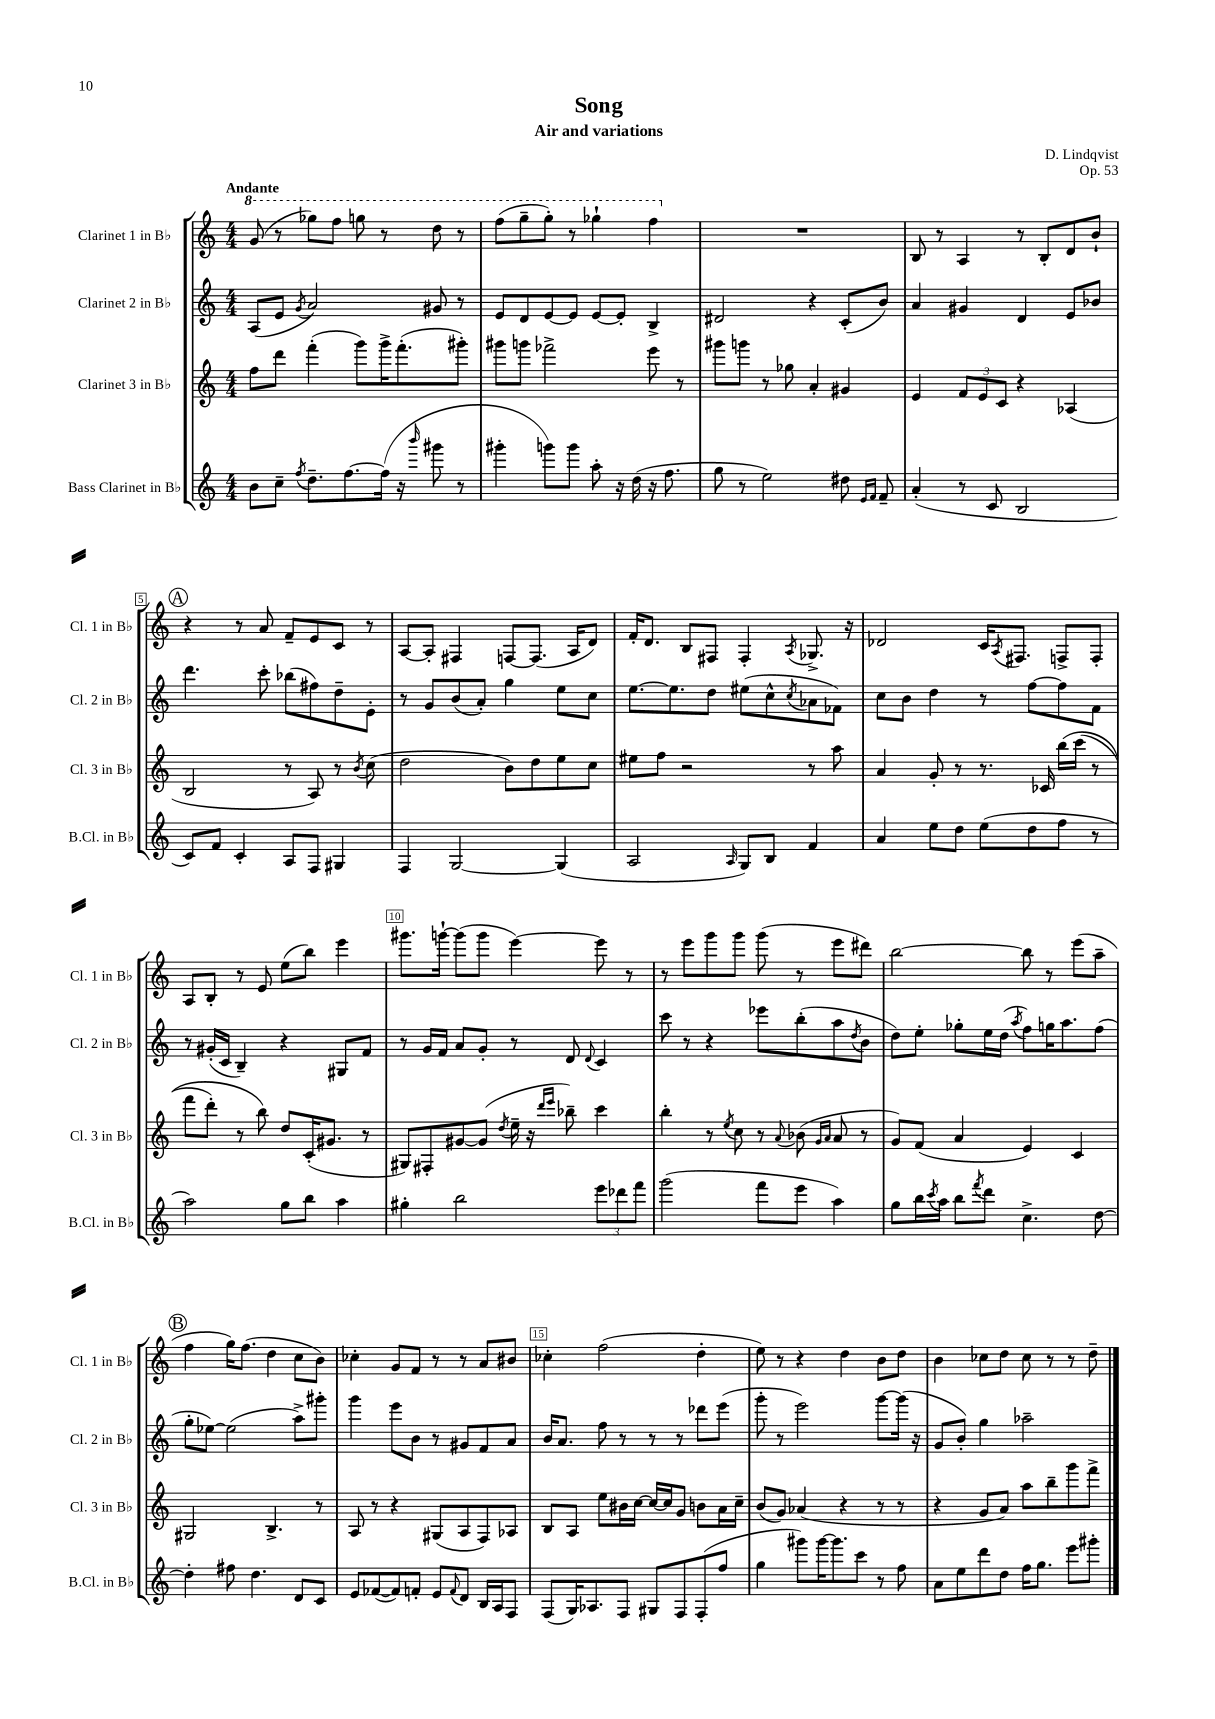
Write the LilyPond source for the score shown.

\header { title = "Song" composer = "D. Lindqvist" subtitle = "Air and variations" opus = "Op. 53" }
<<
\new StaffGroup <<
\new Staff = "s0" \with { instrumentName = "Clarinet 1 in Bb" shortInstrumentName = "Cl. 1 in Bb" } {
    \clef treble \key c \major \numericTimeSignature \time 4/4 \tempo "Andante"
    \ottava #1 g''8( r8 ges'''8) f'''8 g'''8 r8 d'''8 r8 |
    f'''8( g'''8-- g'''8-.) r8 ges'''4-! f'''4 \ottava #0 |
    R1 |
    b8 r8 a4 r8 b8-. d'8 b'8-! |
    \mark \markup { \circle "A" } r4 r8 a'8 f'8-- e'8 c'8 r8 |
    a8~ a8-. fis4 f8~ f8.( a16 d'8) |
    f'16-. d'8. b8 fis8 fis4-. \acciaccatura { a8 } ges8.-> r16 |
    des'2 c'16 \acciaccatura { a8 } fis8. f8-> f8-. |
    a8 b8-. r8 e'8 e''8( b''8) e'''4 |
    gis'''8. g'''16~-! g'''8( g'''8 e'''4~) e'''8 r8 |
    r8 e'''8 g'''8 g'''8 g'''8( r8 e'''8 dis'''8) |
    b''2~ b''8 r8 e'''8( a''8-- |
    \mark \markup { \circle "B" } f''4 g''16) f''8.( d''4 c''8 b'8) |
    ces''4-. g'8 f'8 r8 r8 a'8 bis'8 |
    ces''4-. f''2( d''4-. |
    e''8) r8 r4 d''4 b'8 d''8 |
    b'4 ces''8 d''8 ces''8 r8 r8 d''8-- \bar "|." |
}
\new Staff = "s1" \with { instrumentName = "Clarinet 2 in Bb" shortInstrumentName = "Cl. 2 in Bb" } {
    \clef treble \key c \major \numericTimeSignature \time 4/4
    a8( e'8 \acciaccatura { g'8 } a'2) gis'8 r8 |
    e'8 d'8 e'8~ e'8 e'8~ e'8-. b4-> |
    dis'2 r4 c'8-.( b'8) |
    a'4 gis'4 d'4 e'8 bes'8 |
    \mark \markup { \circle "A" } d'''4. c'''8-. bes''8( fis''8) d''8-- e'8-. |
    r8 g'8 b'8( a'8-.) g''4 e''8 c''8 |
    e''8.~ e''8. d''8 eis''8( c''8-^ \acciaccatura { c''8 } aes'8 fes'8) |
    c''8 b'8 d''4 r8 f''8~ f''8 f'8 |
    r8 gis'16-.( c'16 b4--) r4 gis8 f'8 |
    r8 g'16 f'16 a'8 g'8-. r8 d'8 \appoggiatura { d'8 } c'4 |
    c'''8 r8 r4 ees'''8 b''8-.( a''8 \acciaccatura { d''8 } b'8 |
    d''8) e''8-. ges''8-. e''16 d''16( \acciaccatura { a''8 } f''8) g''16 a''8. f''8( |
    \mark \markup { \circle "B" } g''8-. ees''8~) ees''2( a''8->) gis'''8-. |
    g'''4 e'''8 b'8 r8 gis'8 f'8 a'8 |
    b'16 a'8. f''8 r8 r8 r8 des'''8 e'''8( |
    g'''8-. r8 e'''2) g'''8~ g'''16( r16 |
    g'8 b'8-.) g''4 aes''2-- \bar "|." |
}
\new Staff = "s2" \with { instrumentName = "Clarinet 3 in Bb" shortInstrumentName = "Cl. 3 in Bb" } {
    \clef treble \key c \major \numericTimeSignature \time 4/4
    f''8 d'''8 f'''4-.( g'''8) g'''16-> f'''8.-.( gis'''8-.) |
    gis'''8 g'''8 fes'''2-> e'''8 r8 |
    gis'''8 g'''8 r8 ges''8 a'4-. gis'4 |
    e'4 \tuplet 3/2 { f'8 e'8 c'8 } r4 aes4( |
    \mark \markup { \circle "A" } b2 r8 a8) r8 \acciaccatura { b'8 } c''8( |
    d''2 b'8) d''8 e''8 c''8 |
    eis''8 f''8 r2 r8 a''8 |
    a'4 g'8-. r8 r8. ces'16 b''16\( c'''16( r8 |
    f'''8 d'''8-.) r8 b''8\) d''8 c'16-.( gis'8. r8 |
    gis8) fis8-. gis'8~ gis'8( \acciaccatura { d''8 } e''16-- r16 \grace { d'''16 e'''16 } bes''8--) c'''4 |
    b''4-. r8 \acciaccatura { e''8 } c''8 r8 \appoggiatura { a'8 } bes'8( \grace { g'16 a'16 } a'8 r8 |
    g'8) f'8( a'4 e'4) c'4 |
    \mark \markup { \circle "B" } gis2 b4.-> r8 |
    a8 r8 r4 gis8( a8 f8) aes8 |
    b8 a8 e''8 bis'16 c''16~ c''16~ c''16 g'8 b'8 a'16 c''16-- |
    b'8( g'8) aes'4( r4 r8 r8 |
    r4 g'8 a'8) a''8 b''8-- g'''8 f'''8-> \bar "|." |
}
\new Staff = "s3" \with { instrumentName = "Bass Clarinet in Bb" shortInstrumentName = "B.Cl. in Bb" } {
    \clef treble \key c \major \numericTimeSignature \time 4/4
    b'8 c''8-- \acciaccatura { f''8 } d''8.-- f''8.~ f''16( r16 \grace { b'''16 } gis'''8 r8 |
    gis'''4-. g'''8) g'''8 a''8-. r16 d''16( r16 f''8. |
    g''8 r8 e''2) dis''8 \grace { e'16 f'16 } f'8-- |
    a'4-.( r8 c'8 b2 |
    \mark \markup { \circle "A" } c'8) f'8 c'4-. a8 f8 gis4 |
    f4 g2~ g4( |
    a2 \grace { a16 } g8) b8 f'4 |
    a'4 e''8 d''8 e''8( d''8 f''8 r8 |
    a''2) g''8 b''8 a''4 |
    gis''4-. b''2 \tuplet 3/2 { e'''8 des'''8 f'''8 } |
    g'''2( f'''8 e'''8 a''4) |
    g''8 b''16 \acciaccatura { c'''8 } a''16 b''8 \acciaccatura { f'''8 } d'''8 c''4.-> d''8~ |
    \mark \markup { \circle "B" } d''4-. fis''8 d''4. d'8 c'8 |
    e'8 fes'8~( fes'8) f'8-. e'8 \appoggiatura { f'8 } d'8 b16 a16 f8 |
    f8( g16) aes8. f8 gis8 f8 f8-.( f''8 |
    g''4 gis'''8) gis'''16~ gis'''8. c'''8 r8 f''8 |
    a'8 e''8 d'''8 d''8 f''16 g''8. e'''8 gis'''8-. \bar "|." |
}
>>
>>
\layout { \context { \Score \override BarNumber.break-visibility = ##(#f #t #t) barNumberVisibility = #(every-nth-bar-number-visible 5) \override BarNumber.stencil = #(make-stencil-boxer 0.1 0.3 ly:text-interface::print) } }
